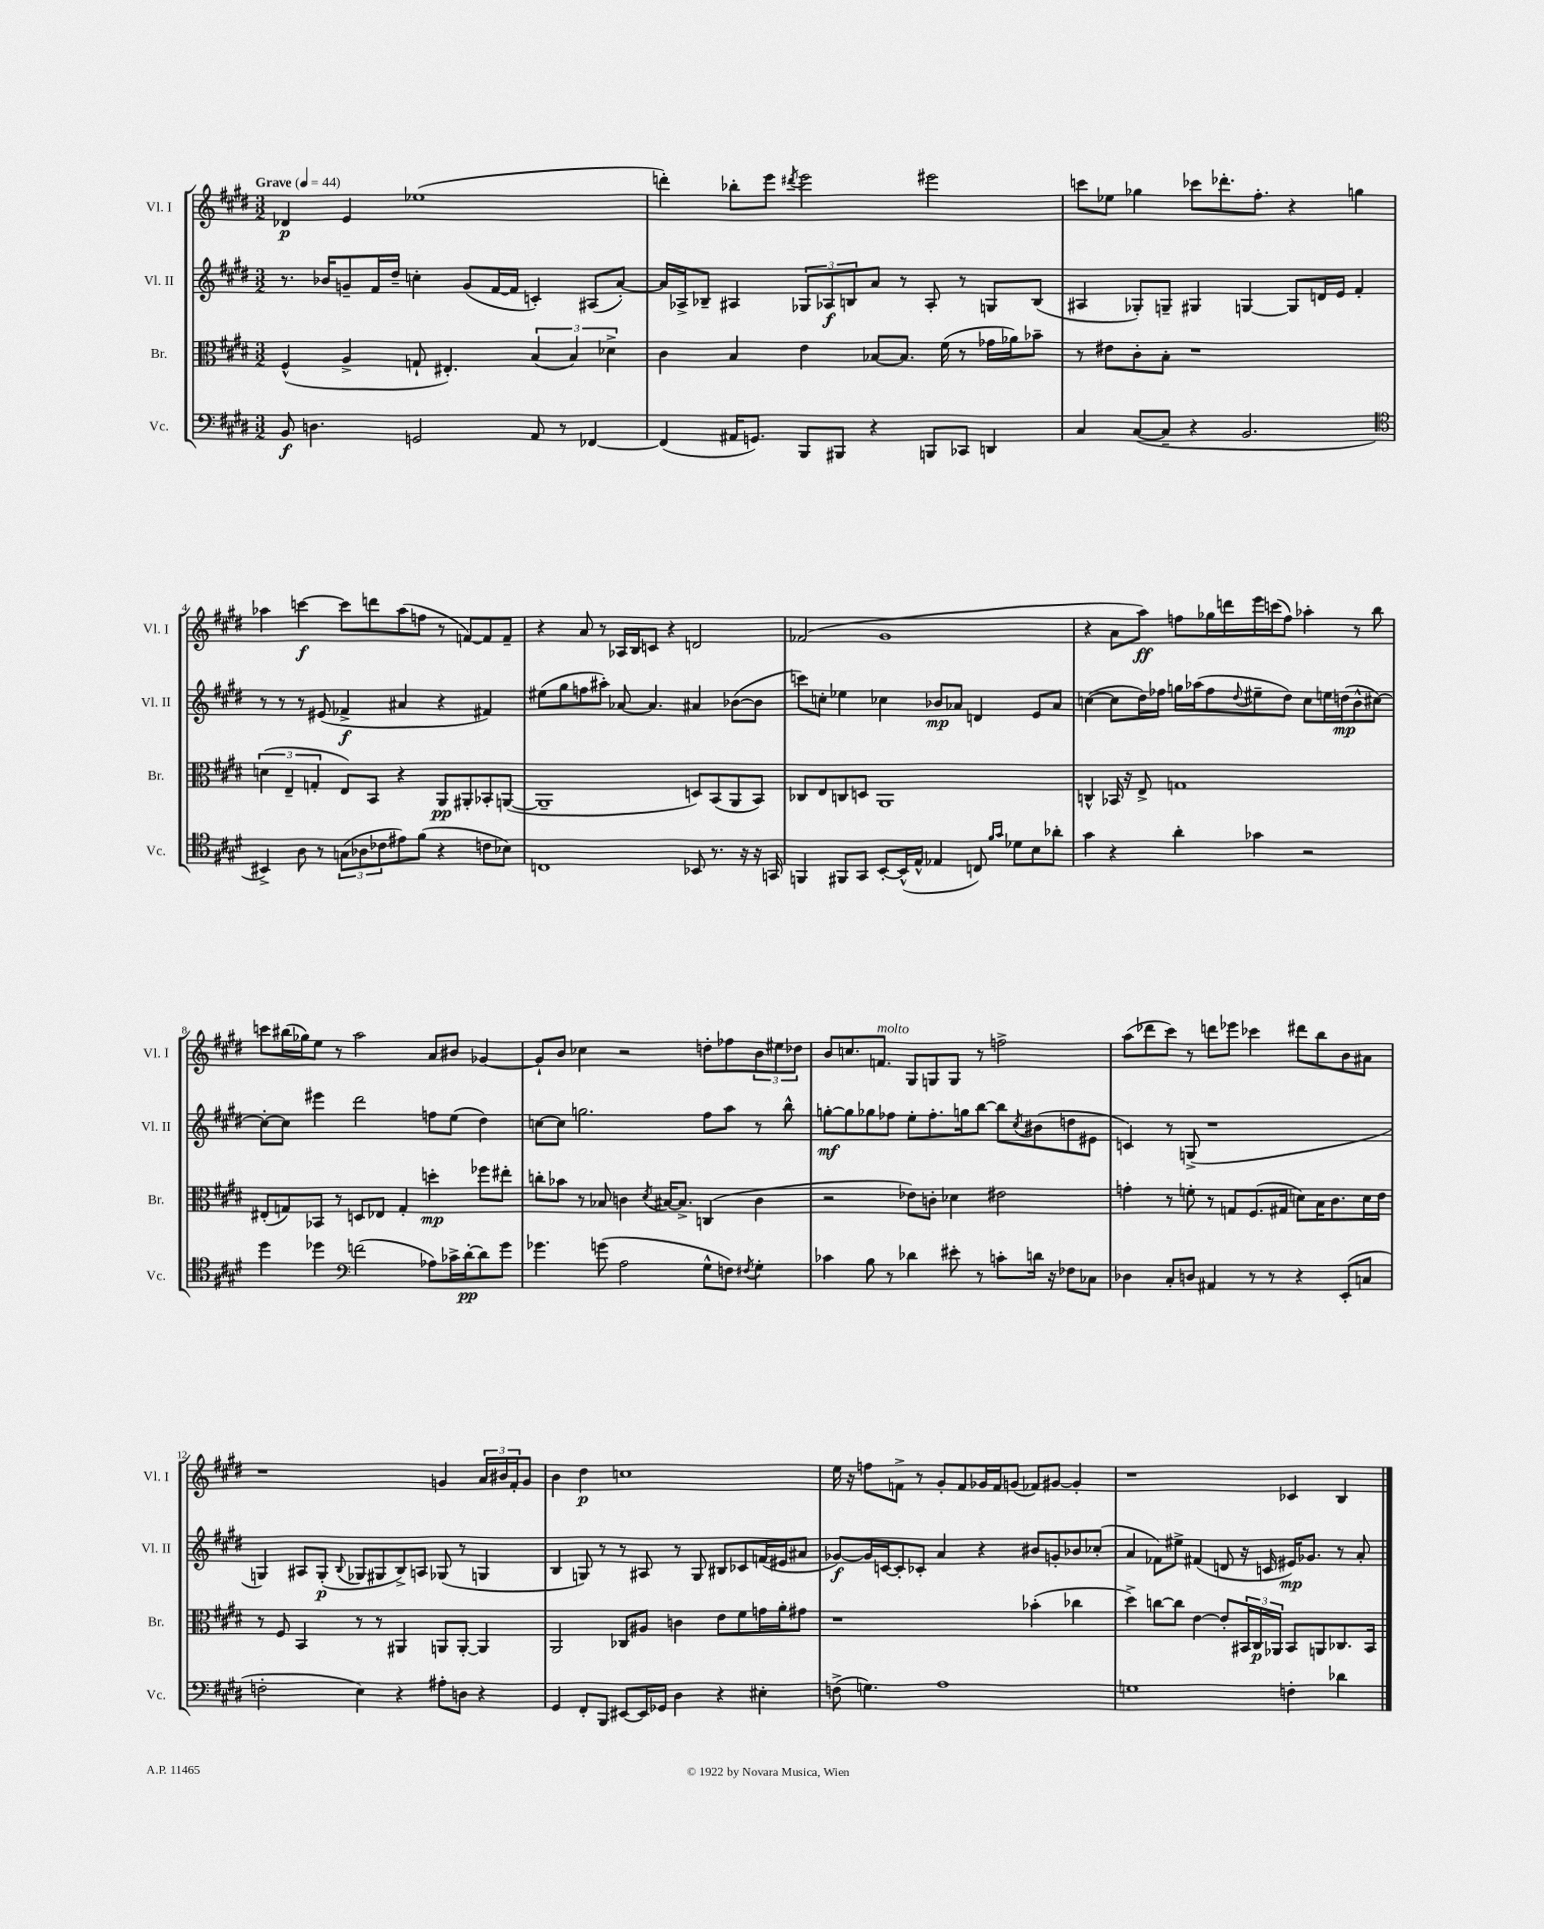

**kern	**dynam	**kern	**dynam	**kern	**dynam	**kern	**dynam
*part4	*part4	*part3	*part3	*part2	*part2	*part1	*part1
*staff4	*staff4	*staff3	*staff3	*staff2	*staff2	*staff1	*staff1
*I"Vc.	*	*I"Br.	*	*I"Vl. II	*	*I"Vl. I	*
*I'Vc.	*	*I'Br.	*	*I'Vl. II	*	*I'Vl. I	*
*clefF4	*	*clefC3	*	*clefG2	*	*clefG2	*
*k[f#c#g#d#]	*	*k[f#c#g#d#]	*	*k[f#c#g#d#]	*	*k[f#c#g#d#]	*
*M3/2	*	*M3/2	*	*M3/2	*	*M3/2	*
*MM44	*	*MM44	*	*MM44	*	*MM44	*
=1	=1	=1	=1	=1	=1	=1	=1
!	!	!	!	!	!	!LO:TX:a:B:t=Grave	!
8BB/	f	(4F#^^/	.	8.r	.	4d-X/	p
4.Dn\	.	.	.	.	.	.	.
.	.	.	.	16b-X/KL	.	.	.
.	.	4A^/	.	8gn~/	.	4e/	.
.	.	.	.	16f#/L	.	.	.
.	.	.	.	16dd#~/JJ	.	.	.
2GGn/	.	8Gn`/	.	4ccn'\	.	(1ee-X	.
.	.	4.E#X'/)	.	.	.	.	.
.	.	.	.	(8g/L	.	.	.
.	.	.	.	[16f#/L	.	.	.
.	.	.	.	16f#/JJ]	.	.	.
8AA/	.	(6B/	.	4cn'/)	.	.	.
8r	.	.	.	.	.	.	.
.	.	6B/)	.	.	.	.	.
[4FF-X/	.	.	.	(8A#X/L	.	.	.
.	.	6d-X^\	.	.	.	.	.
.	.	.	.	[8a'/J)	.	.	.
=2	=2	=2	=2	=2	=2	=2	=2
(4FF-/]	.	4c#\	.	16a/LL]	.	4dddn'\)	.
.	.	.	.	16A-X^/J	.	.	.
.	.	.	.	8B-X~/J	.	.	.
16AA#X/KL	.	4B/	.	4A#X/	.	8bb-X'\L	.
8.GGn/J)	.	.	.	.	.	.	.
.	.	.	.	.	.	8eee\J	.
.	.	.	.	.	.	8qddd#X/	.
8BBB/L	.	4e\	.	12G-X/L	.	2eee\	.
.	.	.	.	12A-X/	f	.	.
8BBB#X/J	.	.	.	.	.	.	.
.	.	.	.	12Bn/	.	.	.
4r	.	[8B-X/L	.	8a/J	.	.	.
.	.	8.B-/J]	.	8r	.	.	.
8BBBn/L	.	.	.	8A-'/	.	2eee#X\	.
.	.	(16f#\	.	.	.	.	.
8CC-X/J	.	8r	.	8r	.	.	.
4DDn/	.	16g-X\LL	.	8Gn/L	.	.	.
.	.	16a-X\J)	.	.	.	.	.
.	.	8b-X~\J	.	(8B/J	.	.	.
=3	=3	=3	=3	=3	=3	=3	=3
4C#/	.	8r	.	4A#X/	.	8cccn\L	.
.	.	8e#X\L	.	.	.	8ee-X\J	.
([8C#/L	.	8c#'\	.	8G-X'/L)	.	4gg-X\	.
8C#~/J]	.	8B'\J	.	8Gn~/J	.	.	.
4r	.	1r	.	4G#X/	.	8ccc-X\L	.
.	.	.	.	.	.	8.ddd-X'\	.
2.BB/	.	.	.	[4Gn/	.	.	.
.	.	.	.	.	.	8.ff#'\J	.
.	.	.	.	8G/L]	.	4r	.
.	.	.	.	16dn/L	.	.	.
.	.	.	.	16e/JJ	.	.	.
.	.	.	.	4f#'/	.	4ggn\	.
!!LO:LB:g=z
=4	=4	=4	=4	=4	=4	=4	=4
*clefC4	*	*	*	*	*	*	*
4BB#X^/)	.	(6dn\	.	8r	.	4aa-X\	.
.	.	.	.	8r	.	.	.
.	.	6E~/	.	.	.	.	.
8A\	.	.	.	8r	.	[4cccn\	f
.	.	6Gn'/	.	.	.	.	.
8r	.	.	.	(8e#X/	.	.	.
(12Gn\L	.	8E/L)	.	4f-X^/	f	8ccc\L]	.
12A-X\	.	.	.	.	.	.	.
.	.	8BB/J	.	.	.	8dddn\	.
12c-X\	.	.	.	.	.	.	.
8e#X\)	.	4r	.	4a#X/	.	(8aa-\	.
(8f#\J	.	.	.	.	.	8ffn\J	.
4r	.	8AA/L	pp	4r	.	8r	.
.	.	8AA#X'/	.	.	.	[8fn/L)	.
8cn\L	.	8BB-X'/	.	4f#X/)	.	8f/]	.
8B-X\J)	.	([8AAn/J	.	.	.	8f~/J	.
=5	=5	=5	=5	=5	=5	=5	=5
1Cn	.	1AA~]	.	(8ee#X\L	.	4r	.
.	.	.	.	8gg#\	.	.	.
.	.	.	.	8ffn\	.	8a/	.
.	.	.	.	8aa#X'\J)	.	8r	.
.	.	.	.	[8a-X/	.	16A-X/LL	.
.	.	.	.	.	.	16B/J	.
.	.	.	.	4.a-/]	.	8cn/J	.
.	.	.	.	.	.	4r	.
8BB-X/	.	8Dn/L)	.	4a#X/	.	2dn/	.
8.r	.	(8BB/	.	.	.	.	.
.	.	8AA/	.	([8b-X\L	.	.	.
16r	.	.	.	.	.	.	.
16r	.	8BB/J)	.	8b-\J]	.	.	.
16GGn/	.	.	.	.	.	.	.
=6	=6	=6	=6	=6	=6	=6	=6
4FFn/	.	8C-X/L	.	8cccn\L)	.	(2f-X/	.
.	.	8E/	.	8ccn'\J	.	.	.
8FF#X/L	.	8Cn/	.	4ee-X\	.	.	.
8GG#/J	.	8Dn/J	.	.	.	.	.
[8BB'/L	.	1AA	.	4cc-X\	.	1g#	.
(16BB^^/L]	.	.	.	.	.	.	.
16E^^/JJ	.	.	.	.	.	.	.
4E-X/	.	.	.	8b-X/L	mp	.	.
.	.	.	.	8a-X/J	.	.	.
8Cn/)	.	.	.	4dn/	.	.	.
16qqf#/LL	.	.	.	.	.	.	.
16qqg#/JJ	.	.	.	.	.	.	.
8d-X\L	.	.	.	.	.	.	.
8B\	.	.	.	8e/L	.	.	.
8a-X'\J	.	.	.	8a-/J	.	.	.
=7	=7	=7	=7	=7	=7	=7	=7
4g#\	.	4Cn^^/	.	([4ccn\	.	4r	.
4r	.	16BB-X/	.	8cc\L]	.	8a\L	.
.	.	16r	.	.	.	.	.
.	.	8E^/	.	16dd#\L)	.	8aa\J)	ff
.	.	.	.	16ff-X\JJ	.	.	.
4a'\	.	1Gn	.	16ggn\LL	.	8ffn\L	.
.	.	.	.	(16aa-X\J	.	.	.
.	.	.	.	8ff-\	.	16gg-X\L	.
.	.	.	.	.	.	16dddn\	.
.	.	.	.	8qqdd#/	.	.	.
4g-X\	.	.	.	8ee#X~\	.	16eee\	.
.	.	.	.	.	.	(16cccn\J	.
.	.	.	.	8dd#\J)	.	8ff\J)	.
2r	.	.	.	8cc\L	.	4aa-X'\	.
.	.	.	.	16een\L	.	.	.
.	.	.	.	(16ddn\J	mp	.	.
.	.	.	.	8b^^\	.	8r	.
.	.	.	.	[8cc#X\J)	.	8bb\	.
!!LO:LB:g=z
=8	=8	=8	=8	=8	=8	=8	=8
4dd#\	.	(8E#X'/L	.	8cc#'\L_	.	8cccn\L	.
.	.	8Gn/)	.	8cc#\J]	.	(16bb#X\L	.
.	.	.	.	.	.	16gg-X\J)	.
4dd-X\	.	8BB-X/J	.	4eee#X\	.	8ee\J	.
.	.	8r	.	.	.	8r	.
*clefF4	*	*	*	*	*	*	*
(2fn\	.	8Dn/L	.	2ddd#\	.	2aa\	.
.	.	8E-X/J	.	.	.	.	.
.	.	4G'/	.	.	.	.	.
8A-X\L)	.	4ddn'\	mp	8ffn\L	.	8a/L	.
16c-X^\L	.	.	.	(8ee\J	.	8b#X/J	.
[16d#'\J	pp	.	.	.	.	.	.
8d#\]	.	8ff-X\L	.	4dd#\)	.	[4g-X/	.
8g#\J	.	8ee#X'\J	.	.	.	.	.
=9	=9	=9	=9	=9	=9	=9	=9
4.g-X\	.	8ccn'\L	.	[8ccn\L	.	8g-`/L]	.
.	.	8b-X\J	.	8cc\J]	.	8b/J	.
.	.	8r	.	2.ggn\	.	4cc-X\	.
(8gn\	.	8B-X/	.	.	.	.	.
2A\	.	4cn\	.	.	.	2r	.
.	.	8qd#/	.	.	.	.	.
.	.	[16B#X/KL	.	.	.	.	.
.	.	8.B#^/J]	.	.	.	.	.
8G#^^\L	.	(4Cn/	.	8ff#\L	.	8ddn'\L	.
8Fn\J)	.	.	.	8aa\J	.	8ff-X\	.
8qF#X/	.	.	.	.	.	.	.
4G#'\	.	4c\	.	8r	.	12b\	.
.	.	.	.	.	.	12ee#X\	.
.	.	.	.	8bb^^\	.	.	.
.	.	.	.	.	.	12dd-X\J	.
=10	=10	=10	=10	=10	=10	=10	=10
4c-X\	.	2r	.	[8ggn'\L	mf	8b/L	.
.	.	.	.	8gg\]	.	8.ccn/	.
8B\	.	.	.	8gg-X\	.	.	.
!	!	!	!	!	!	!LO:TX:a:i:t=molto	!
.	.	.	.	.	.	8.fn/J	.
8r	.	.	.	8ff-X\J	.	.	.
4d-X\	.	8e-X\L)	.	8ee'\L	.	8G#/L	.
.	.	8cn'\J	.	8.ff-'\	.	8Gn/	.
8e#X'\	.	4d-X\	.	.	.	8G/J	.
.	.	.	.	16ggn\k	.	.	.
8r	.	.	.	[8bb\J	.	8r	.
8cn'\L	.	2e#X\	.	8bb\L]	.	2ffn^\	.
.	.	.	.	8qcc#/	.	.	.
16dn\Jk	.	.	.	(8b#X\	.	.	.
16r	.	.	.	.	.	.	.
8F-X\L	.	.	.	8ddn\	.	.	.
8C-X\J	.	.	.	8e#X\J	.	.	.
=11	=11	=11	=11	=11	=11	=11	=11
4D-X\	.	4gn'\	.	4cn/)	.	(8aa\L	.
.	.	.	.	.	.	8ddd-X\	.
8C#'/L	.	8r	.	8r	.	8ccc#\J)	.
8Dn/J	.	8fn'\	.	(8Gn^/	.	8r	.
4AA#X/	.	8r	.	1r	.	8dddn\L	.
.	.	8Gn/L	.	.	.	8eee-X\J	.
8r	.	(8.F#/	.	.	.	4ccc-X\	.
8r	.	.	.	.	.	.	.
.	.	16G#X/Jk	.	.	.	.	.
4r	.	8dn\L)	.	.	.	8ddd#X\L	.
.	.	16B\K	.	.	.	8bb\	.
.	.	8.c#\	.	.	.	.	.
(8EE'/L	.	.	.	.	.	8b\	.
8Cn/J	.	16d\L	.	.	.	8a#X\J	.
.	.	16e\JJ	.	.	.	.	.
!!LO:LB:g=z
=12	=12	=12	=12	=12	=12	=12	=12
2Fn'\	.	8r	.	4Gn/)	.	1r	.
.	.	8F#/	.	.	.	.	.
.	.	4BB/	.	8A#X/L	.	.	.
.	.	.	.	(8G'/J	p	.	.
.	.	.	.	8qqB/	.	.	.
4E\)	.	8r	.	8G-X/L	.	.	.
.	.	8r	.	8G#X/	.	.	.
4r	.	4AA#X/	.	8B^/)	.	.	.
.	.	.	.	8An/J	.	.	.
8A#X'\L	.	8AAn/L	.	(8G-X/	.	4gn/	.
8Dn\J	.	[8AA'/J	.	8r	.	.	.
4r	.	4AA/]	.	4Gn/	.	24a/LL	.
.	.	.	.	.	.	24b#X/	.
.	.	.	.	.	.	24f#'/J	.
.	.	.	.	.	.	8g/J	.
=13	=13	=13	=13	=13	=13	=13	=13
4GG#/	.	2AA/	.	4B/	.	4b\	.
8FF#'/L	.	.	.	8Gn/)	.	4dd#\	p
8BBB/J	.	.	.	8r	.	.	.
[8EE#X/L	.	8C-X/L	.	8r	.	1ccn	.
16EE#/L]	.	8A#X/J	.	8A#X/	.	.	.
16GG-X/JJ	.	.	.	.	.	.	.
4D#\	.	4cn\	.	8r	.	.	.
.	.	.	.	8G/	.	.	.
4r	.	8e\L	.	8B#X/L	.	.	.
.	.	8f#\	.	8c-X/	.	.	.
4E#X'\	.	16gn\L	.	(16fn/L	.	.	.
.	.	16a'\J	.	16e#X/J	.	.	.
.	.	8g#X\J	.	8a#X/J	.	.	.
=14	=14	=14	=14	=14	=14	=14	=14
(8Fn^\	.	1r	.	[8g-X/L)	f	16ee\	.
.	.	.	.	.	.	16r	.
4.Gn\)	.	.	.	16g-/L]	.	8ffn\L	.
.	.	.	.	[16cn/J	.	.	.
.	.	.	.	8c'/]	.	8fn^\J	.
.	.	.	.	8c-X'/J	.	8r	.
1A	.	.	.	4a/	.	8g#'/L	.
.	.	.	.	.	.	8f/	.
.	.	.	.	4r	.	16g-X/L	.
.	.	.	.	.	.	16f/J	.
.	.	.	.	.	.	(8gn/J	.
.	.	(4b-X'\	.	8b#X/L	.	8f-X/L)	.
.	.	.	.	8gn'/	.	[8g#X/J	.
.	.	4cc-X\	.	8b-X/	.	4g#'/]	.
.	.	.	.	(8cc-X'/J	.	.	.
=15	=15	=15	=15	=15	=15	=15	=15
1Gn	.	4dd#^\)	.	4a/	.	1r	.
.	.	[8ccn\L	.	8f-X\L)	.	.	.
.	.	8cc\J]	.	8ee#X^\J	.	.	.
.	.	[4e\	.	(4f#X/	.	.	.
.	.	8e'/L]	.	8dn/	.	.	.
.	.	24BB#X/L	.	16r	.	.	.
.	.	24C#/	p	.	.	.	.
.	.	.	.	16cn/	.	.	.
.	.	24AA-X/JJ	.	.	.	.	.
4Fn'\	.	8BB#/L	.	16e#X/KL)	mp	4c-X/	.
.	.	.	.	8.g-X/J	.	.	.
.	.	8AAn/	.	.	.	.	.
4d-X\	.	8.C-X/	.	8r	.	4B/	.
.	.	.	.	8a'/	.	.	.
.	.	16BB#/Jk	.	.	.	.	.
==	==	==	==	==	==	==	==
*-	*-	*-	*-	*-	*-	*-	*-
